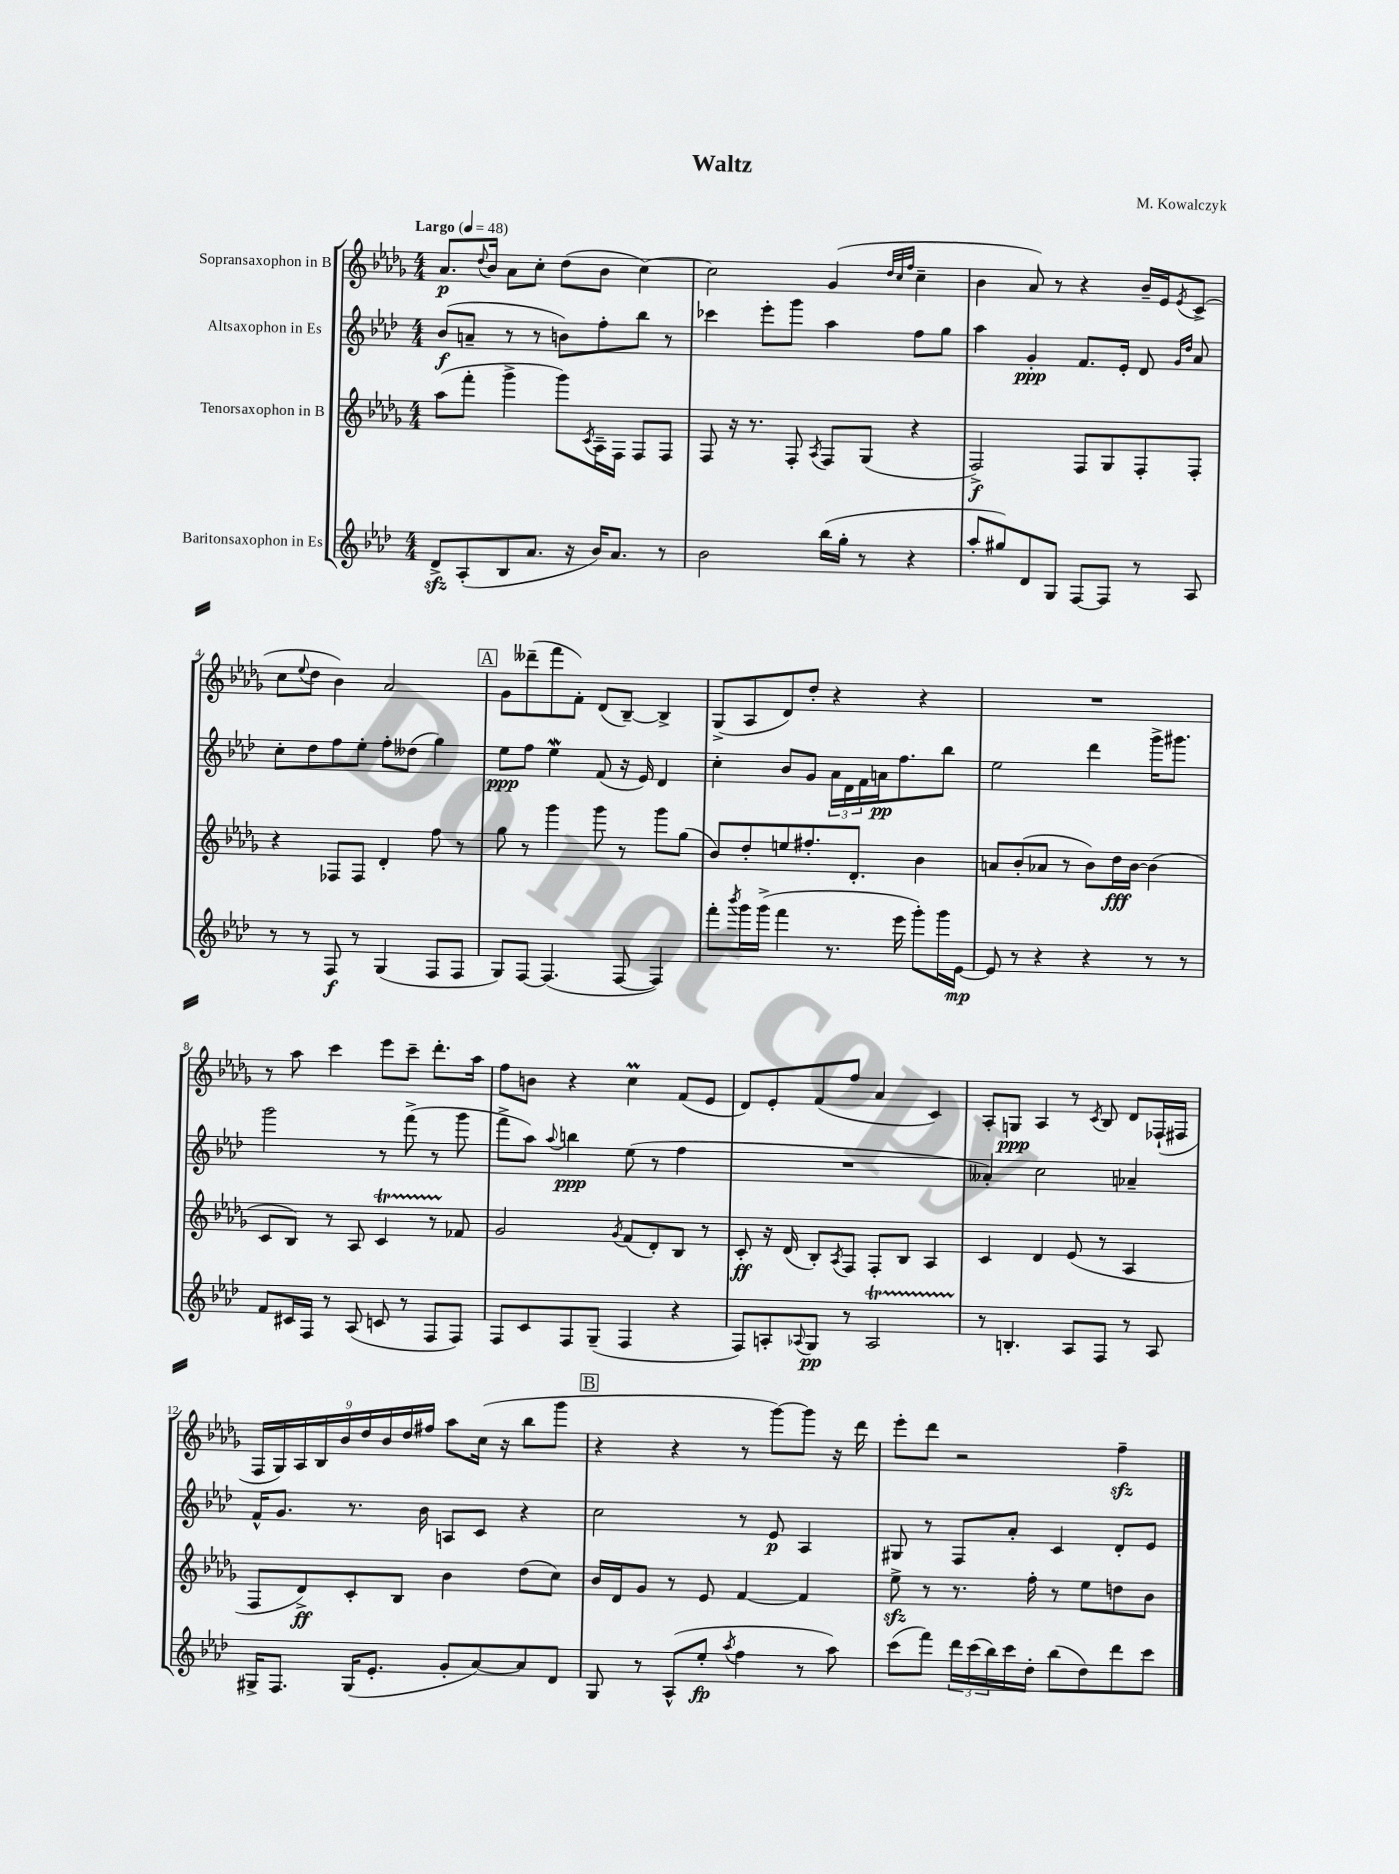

**kern	**kern	**kern	**kern
*staff4	*staff3	*staff2	*staff1
*clefG2	*clefG2	*clefG2	*clefG2
*k[b-e-a-d-]	*k[b-e-a-d-g-]	*k[b-e-a-d-]	*k[b-e-a-d-g-]
*M4/4	*M4/4	*M4/4	*M4/4
*MM48	*MM48	*MM48	*MM48
8d-^	(8aa-	(8b-	8.a-
(8A-'	8fff'	8a~	.
.	.	.	8qqdd-
.	.	.	16b-
8B-	4ggg-^	8r	8a-
8.a-	.	8r	8cc'
.	8ggg-)	8b)	(8dd-
16r	.	.	.
.	8qc	.	.
16b-)	16A-~	8ff'	8b-
8.a-	16F	.	.
.	8F	8bb-	[4cc)
8r	8F	8r	.
=	=	=	=
2b-	8F	4ccc-	2cc]
.	16r	.	.
.	8.r	.	.
.	.	8eee-'	.
.	8F'	8ggg	.
.	8qA-	.	.
(16bb-	8F	4aa-	(4g-
16gg'	.	.	.
8r	(8G-	.	.
.	.	.	32qqdd-
.	.	.	32qqcc
.	.	.	32qqff
4r	4r	8ff	4cc~
.	.	8gg	.
=	=	=	=
8aa-'	2F^)	4aa-	4b-
8gg#)	.	.	.
8d-	.	4g'	8a-)
8G	.	.	8r
[8F	8F	8.f	4r
8F]	8G-	.	.
.	.	16e-'	.
8r	8F'	8d-	16b-~
.	.	.	16e-
.	.	16qqg	.
.	.	16qqdd-	8qe-
8A-	8F'	8a-	(8c^
=	=	=	=
8r	4r	8cc'	8cc
.	.	.	8qqee-
8r	.	8dd-	8dd-
8F	8F-	8ff	4b-)
8r	8F-	8ee-'	.
(4G	4d-'	8ff'	2a-
.	.	(8dd--	.
8F	8ff	4gg)	.
8F	8r	.	.
=	=	=	=
8G)	8gg-	8ee-	8g-
[8F	8r	8ff	(8ddd--~
(4.F]	4ggg-	4ee-	8fff
.	.	.	8f')
.	8ggg-	(8f	(8d-
[8F	8r	16r	[8B-~)
.	.	16e-)	.
4F])	8ggg-	4d-	4B-^]
.	(8gg-	.	.
=	=	=	=
8fff'	8b-)	4cc'	(8G-^
8qbbb-	.	.	.
16ggg	8dd-'	.	8A-
(16ggg^	.	.	.
4fff	8ee	8b-	8d-)
.	8.ff#'	8g	8dd-'
8.r	.	24a-	4r
.	.	24d-	.
.	8.d-'	.	.
.	.	24f	.
.	.	16a	.
16eee-	.	8.ff	.
8ggg')	4b-	.	4r
16ggg	.	8bb-	.
[16e-	.	.	.
=	=	=	=
8e-]	8a	2ee-	1r
8r	(8b-'	.	.
4r	8a-	.	.
.	8r	.	.
4r	8b-)	4ddd-	.
.	16dd-	.	.
.	[16b-	.	.
8r	(4b-]	16ggg^	.
.	.	8.ggg#	.
8r	.	.	.
=	=	=	=
8f	8c	2ggg	8r
16c#	8B-)	.	8aa-
16F	.	.	.
8r	8r	.	4ccc
(8A-	8A-	.	.
8c	4c	8r	8eee-
8r	.	(8fff^	8ccc~
8F	8r	8r	8.ddd-'
8F)	8f-	8ggg	.
.	.	.	16aa-
=	=	=	=
8F	2g-	8fff^	8ff
8c	.	8aa-)	8b
.	.	8qqaa-	.
8F	.	4bb	4r
(8G~	.	.	.
.	8qg-	.	.
4F	(8f	(8ee-	4cc
.	8d-')	8r	.
4r	8B-	4ff	(8f
.	8r	.	8e-
=	=	=	=
8F)	8c'	1r	8d-)
8A'	16r	.	8e-'
.	(16d-	.	.
8qqA-	.	.	.
8G	8B-')	.	(8f
.	8qA-	.	.
8r	8F	.	8ff
2A-	8F'	.	4a-
.	8B-	.	.
.	4A-	.	4c)
=	=	=	=
8r	4c	4a--')	8A-'
4.B'	.	.	8G
.	4d-	2cc	4A-
8A-	(8e-	.	8r
.	.	.	8qc
8F	8r	.	8B-
8r	4A-	4a-~	8d-
8A-	.	.	(16F-`
.	.	.	16F#
=	=	=	=
16G#^	8F	16f^^	18F
.	.	.	18G-)
8.F	.	8.g	.
.	.	.	18A-
.	8d-^)	.	.
.	.	.	18B-
.	.	.	18b-
(16G#	8c'	8.r	.
.	.	.	18dd-
8.e-'	.	.	.
.	.	.	18b-
.	8B-	.	.
.	.	.	18dd-
.	.	16b-	.
.	.	.	18ff#
8g'	4b-	8A	8aa-
[8a-)	.	8c	(16cc
.	.	.	16r
8a-]	(8dd-	4r	8bb-
8d-	8cc)	.	8ggg-
=	=	=	=
8G	16b-	2cc	4r
.	16d-	.	.
8r	8g-	.	.
(8A-^^	8r	.	4r
8ee-'	8e-	.	.
8qaa-	.	.	.
4ff	[4f	8r	8r
.	.	8e-	[8ggg-)
8r	4f]	4A-	8ggg-]
8aa-)	.	.	16r
.	.	.	16ddd-
=	=	=	=
(8ccc	8ee-^	8G#	8eee-'
8fff)	8r	8r	8ddd-
24ddd-	8.r	8F	2r
(24ccc	.	.	.
24bb-)	.	.	.
16ccc	.	8a-'	.
16dd-'	16ff'	.	.
(8bb-	8r	4c	.
8dd-)	8ee-	.	.
8ddd-	8dd	8d-'	4ff~
8ccc	8b-	8e-	.
==	==	==	==
*-	*-	*-	*-
